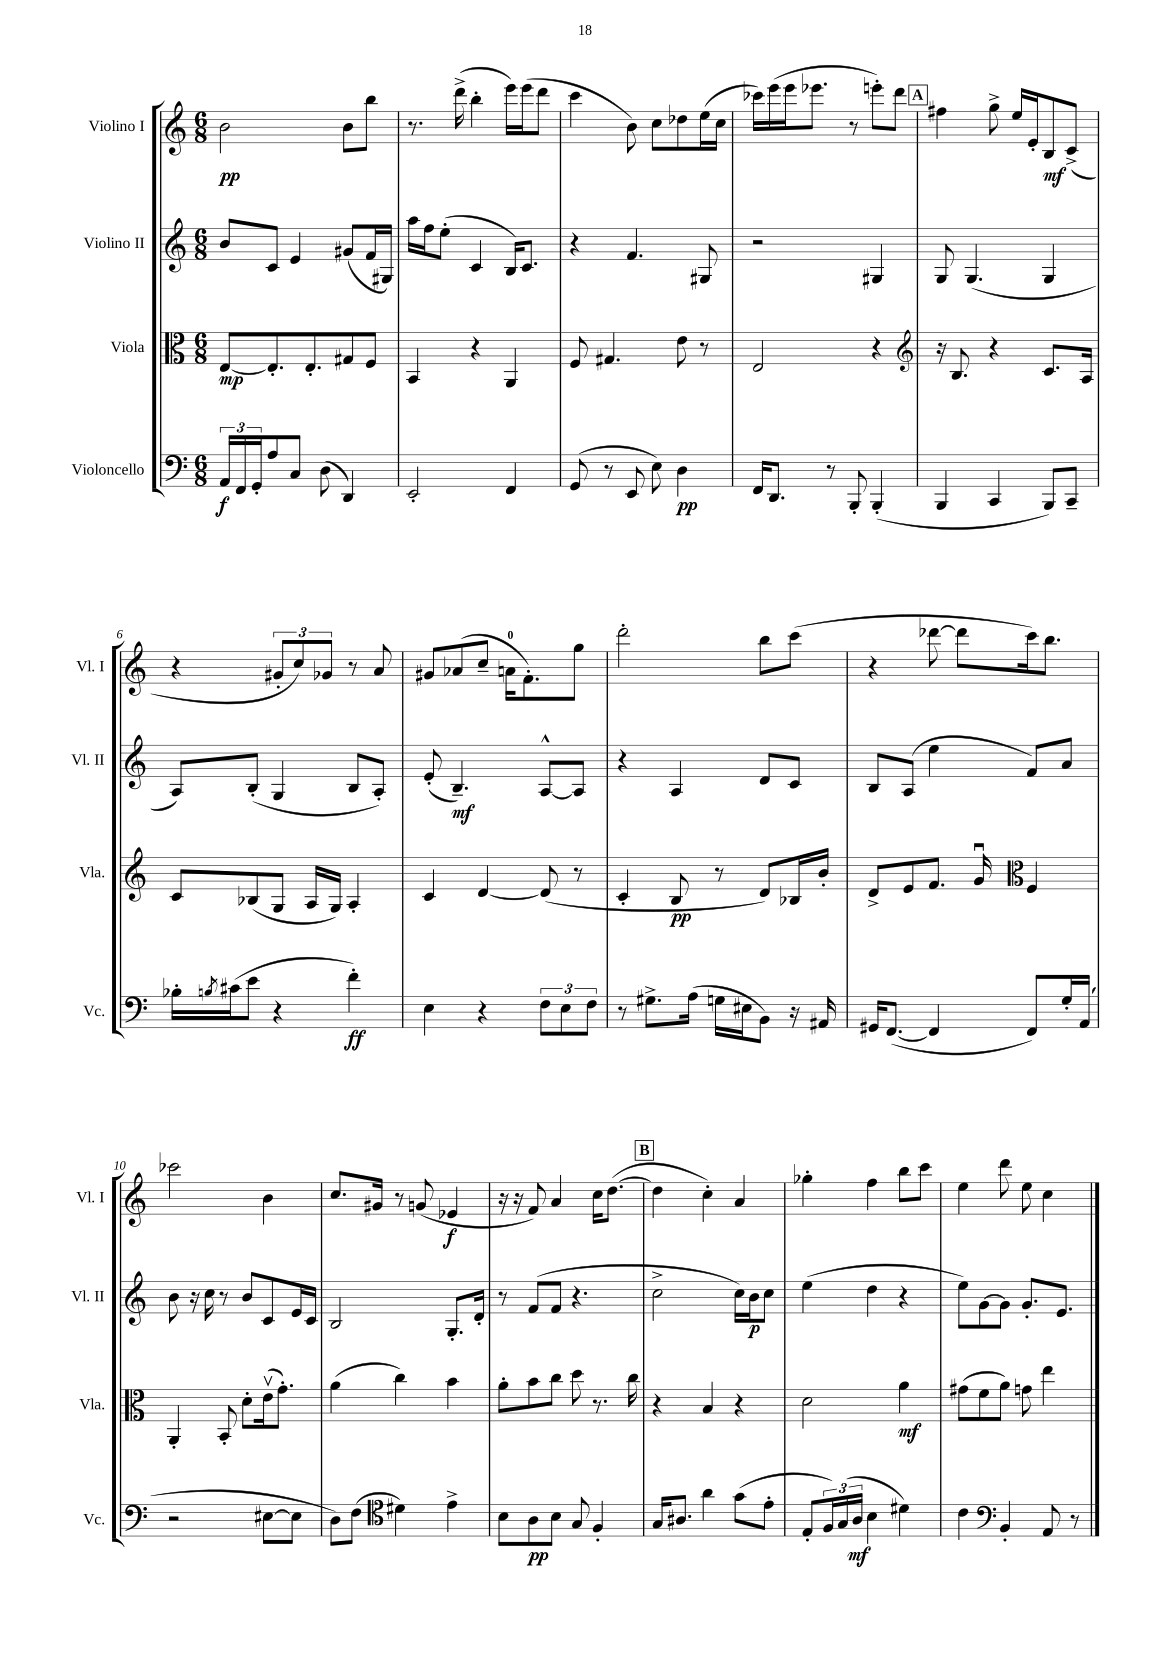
<<
\new StaffGroup <<
\new Staff = "s0" \with { instrumentName = "Violino I" shortInstrumentName = "Vl. I" } {
    \clef treble \key c \major \numericTimeSignature \time 6/8
    b'2\pp b'8 b''8 |
    r8. d'''16->( b''4-. e'''16) e'''16( d'''8 |
    c'''4 b'8) c''8 des''8 e''16( c''16 |
    ces'''16) e'''16( e'''16 ees'''8. r8 e'''8-.) d'''8 |
    \mark \markup { \box "A" } fis''4 g''8-> e''16 e'16-. b8\mf c'8->( |
    r4 \tuplet 3/2 { gis'8-. c''8) ges'8 } r8 a'8 |
    gis'8 aes'8( c''8-- a'16-0 f'8.-.) g''8 |
    d'''2-. b''8 c'''8( |
    r4 des'''8~ des'''8 c'''16) b''8. |
    ces'''2 b'4 |
    c''8. gis'16 r8 g'8( ees'4\f |
    r16 r16 f'8) a'4 c''16 d''8.~( |
    \mark \markup { \box "B" } d''4 c''4-.) a'4 |
    ges''4-. f''4 b''8 c'''8 |
    e''4 d'''8 e''8 c''4 \bar "|." |
}
\new Staff = "s1" \with { instrumentName = "Violino II" shortInstrumentName = "Vl. II" } {
    \clef treble \key c \major \numericTimeSignature \time 6/8
    b'8 c'8 e'4 gis'8( f'16 gis16) |
    a''16 f''16 e''8-.( c'4 b16) c'8. |
    r4 f'4. gis8 |
    r2 gis4 |
    \mark \markup { \box "A" } g8 g4.( g4 |
    a8) b8-.( g4 b8 a8-.) |
    e'8-.( b4.--\mf) a8~-^ a8 |
    r4 a4 d'8 c'8 |
    b8 a8( e''4 f'8) a'8 |
    b'8 r16 c''16 r8 b'8 c'8 e'16 c'16 |
    b2 g8.-. d'16-. |
    r8 f'8( f'8 r4. |
    \mark \markup { \box "B" } c''2-> c''16) b'16\p c''8 |
    e''4( d''4 r4 |
    e''8) g'8~ g'8 g'8.-. e'8. \bar "|." |
}
\new Staff = "s2" \with { instrumentName = "Viola" shortInstrumentName = "Vla." } {
    \clef alto \key c \major \numericTimeSignature \time 6/8
    e8~\mp e8.-. e8.-. gis8 f8 |
    b,4 r4 a,4 |
    f8 gis4. e'8 r8 |
    e2 r4 |
    \mark \markup { \box "A" } \clef treble r16 b8. r4 c'8. a16 |
    c'8 bes8( g8 a16 g16) a4-. |
    c'4 d'4~ d'8( r8 |
    c'4-. b8\pp r8 d'8) bes16 b'16-. |
    d'8-> e'8 f'8. g'16\downbow \clef alto f4 |
    a,4-. b,8-. d'8-. e'16\upbow( g'8.-.) |
    a'4( c''4) b'4 |
    a'8-. b'8 c''8 d''8 r8. c''16 |
    \mark \markup { \box "B" } r4 b4 r4 |
    d'2 a'4\mf |
    gis'8( f'8 a'8) g'8 e''4 \bar "|." |
}
\new Staff = "s3" \with { instrumentName = "Violoncello" shortInstrumentName = "Vc." } {
    \clef bass \key c \major \numericTimeSignature \time 6/8
    \tuplet 3/2 { a,16\f f,16 g,16-. } a8 c8 d8( d,4) |
    e,2-. f,4 |
    g,8( r8 e,8 e8) d4\pp |
    f,16 d,8. r8 b,,8-. b,,4-.( |
    \mark \markup { \box "A" } b,,4 c,4 b,,8) c,8-- |
    bes16-. \acciaccatura { b8 } cis'16( e'8 r4 f'4-.\ff) |
    e4 r4 \tuplet 3/2 { f8 e8 f8 } |
    r8 gis8.-> a16( g16 eis16 b,8) r16 ais,16 |
    gis,16 f,8.~( f,4 f,8) g16-. a,16( |
    r2 eis8~ eis8 |
    d8) f8( \clef tenor dis'4) e'4-> |
    b8 a8\pp b8 g8 f4-. |
    \mark \markup { \box "B" } g16 ais8. a'4 g'8( e'8-. |
    e8-. \tuplet 3/2 { f16) g16( a16\mf } b4 dis'4) |
    c'4 \clef bass b,4-. a,8 r8 \bar "|." |
}
>>
>>
